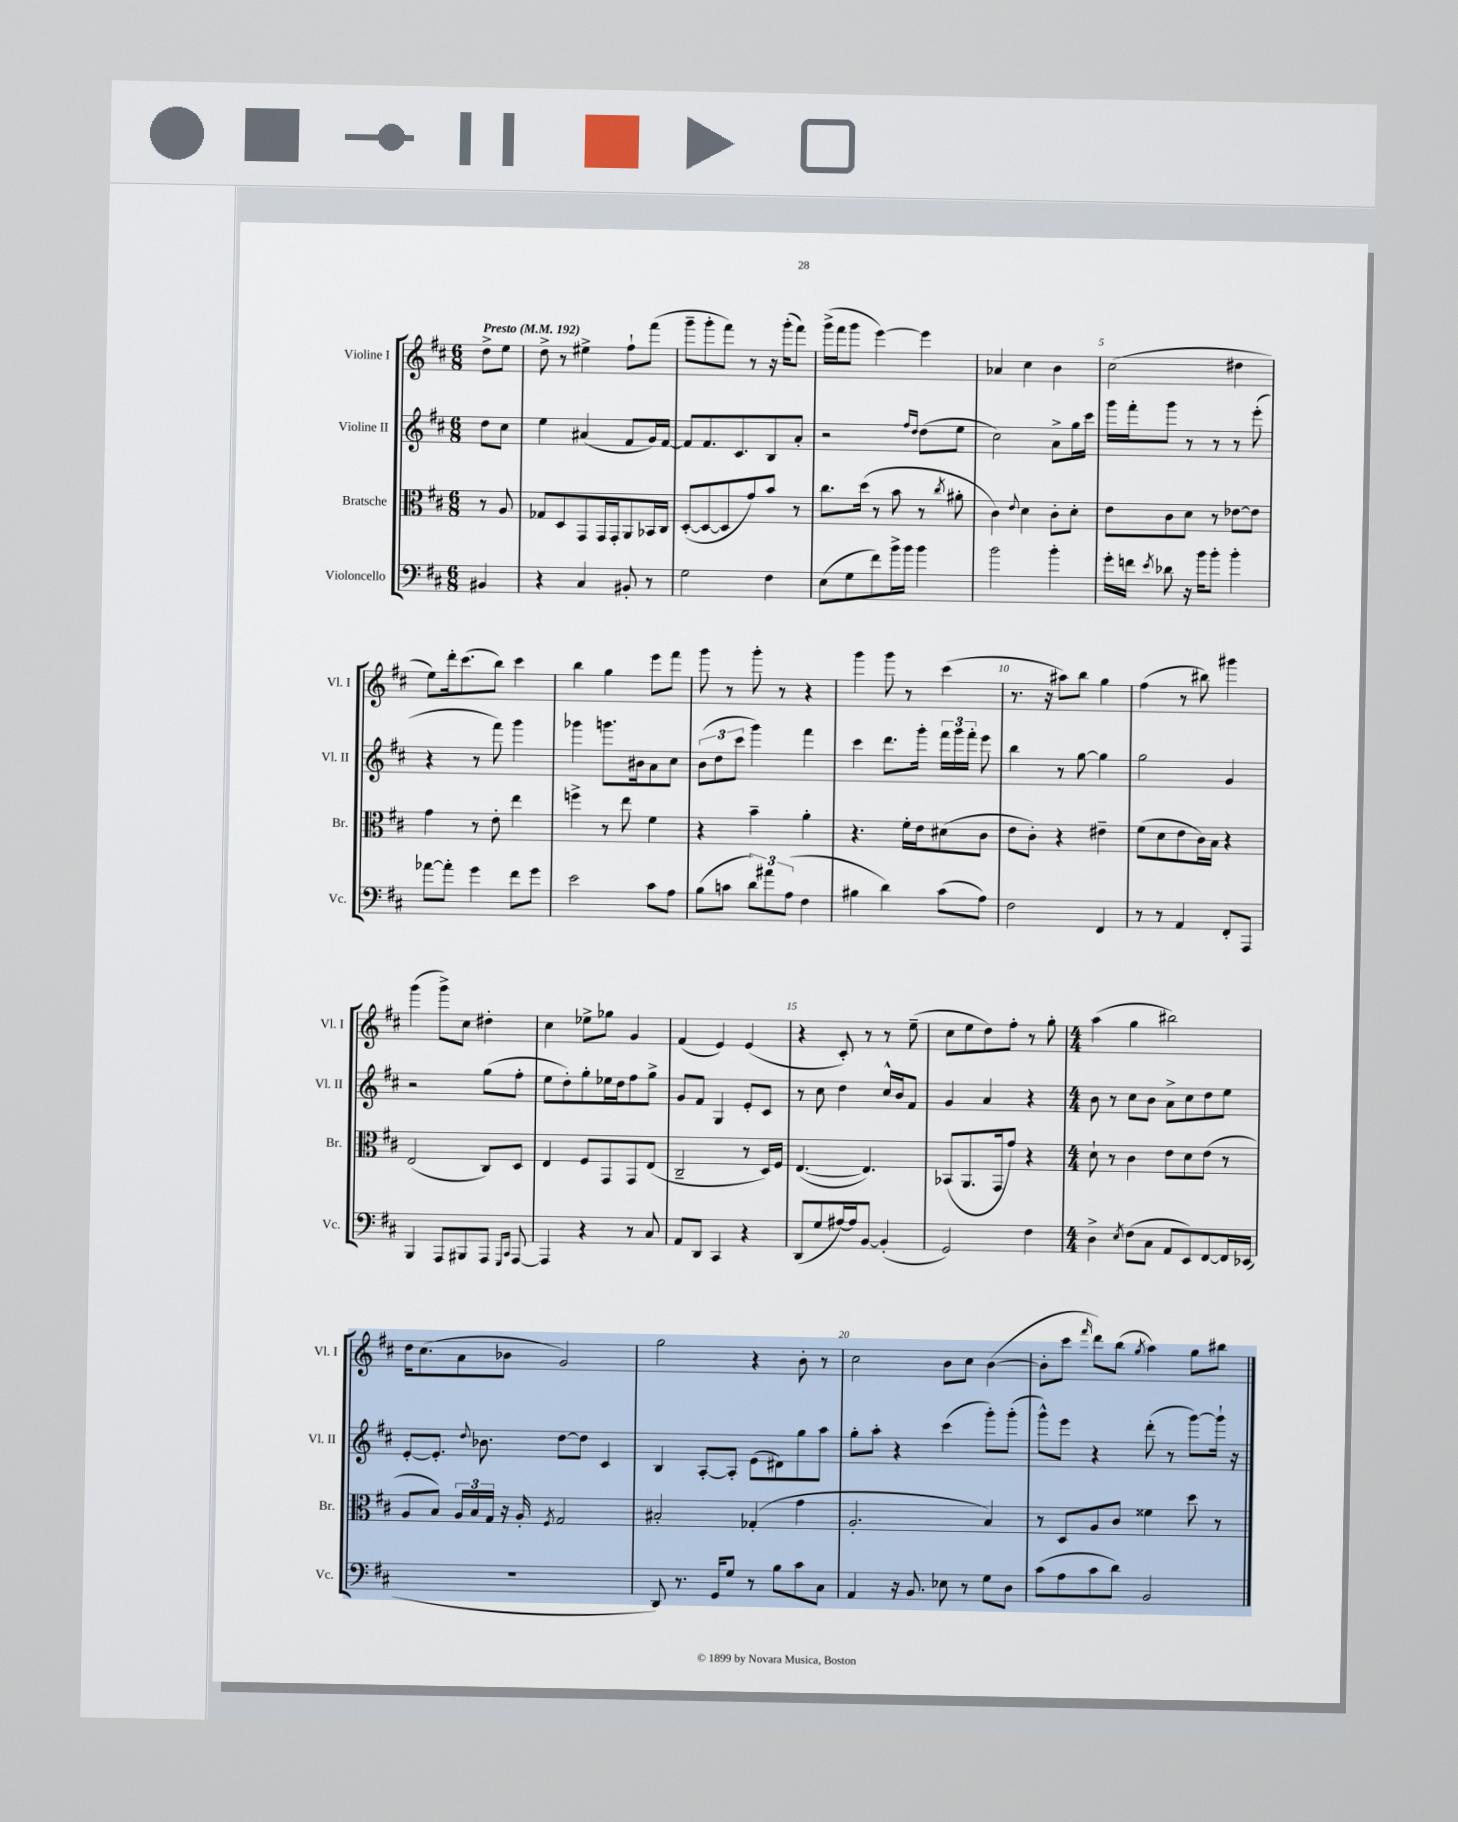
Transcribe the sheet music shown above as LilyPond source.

<<
\new StaffGroup <<
\new Staff = "s0" \with { instrumentName = "Violine I" shortInstrumentName = "Vl. I" } {
    \clef treble \key d \major \numericTimeSignature \time 6/8 \partial 4 \tempo "Presto" 4 = 192
    \autoBeamOff d''8[-> e''8] |
    d''8-> r8 eis''4-> fis''8[-! fis'''8]( |
    g'''8[-- g'''8-. fis'''8]) r8 r16 g'''16[-.( fis'''8]) |
    g'''16[->( fis'''16 g'''8] e'''4~) e'''4 |
    aes'4 cis''4 b'4 |
    cis''2( dis''4 |
    e''8[) d'''16-. cis'''8.( b''8]) cis'''4 |
    b''4 g''4 e'''8[ fis'''8] |
    g'''8 r8 g'''8-. r8 r4 |
    g'''4 g'''8 r8 cis'''4( |
    r8. r16 ais''8[) b''8] g''4 |
    fis''4( r8 bis''8) gis'''4 |
    g'''4( g'''8[->) cis''8] dis''4-. |
    cis''4 ees''8[-> ges''8] g'4 |
    fis'4( e'4) e'4( |
    r4 cis'8-.) r8 r8 e''8--( |
    cis''8[ e''8 d''8) fis''8]-. r8 g''8-. |
    \numericTimeSignature \time 4/4 a''4( g''4 bis''2) |
    d''16[ cis''8.( a'8 bes'8] g'2) |
    g''2 r4 b'8-. r8 |
    cis''2 b'8[ cis''8] b'4~( |
    b'8[-. cis'''8] \grace { fis'''16 } d'''8[) b''8]( \acciaccatura { g''8 } a''4) g''8[ bis''8] \bar "|." |
}
\new Staff = "s1" \with { instrumentName = "Violine II" shortInstrumentName = "Vl. II" } {
    \clef treble \key d \major \numericTimeSignature \time 6/8 \partial 4
    \autoBeamOff d''8[ cis''8] |
    e''4 ais'4( fis'8[ g'16) fis'16]~ |
    fis'8[ fis'8. cis'8. b8 a'8]-. |
    r2 \grace { fis''16[ d''16] } d''8[( e''8] |
    cis''2) a'8[-> g''16 cis'''16] |
    g'''16[ fis'''16-. g'''8] r8 r8 r8 e'''8-.( |
    r4 r8 fis'''8) g'''4 |
    ges'''4 g'''8.[ bis'16 a'8 cis''8] |
    \tuplet 3/2 { b'8[( d''8 cis'''8] } g'''4) fis'''4 |
    cis'''4 d'''8.[ g'''16]-. \tuplet 3/2 { fis'''16[ g'''16 fis'''16]-. } e'''8 |
    b''4 r8 g''8~ g''4 |
    g''2 g'4 |
    r2 g''8[( fis''8]-. |
    e''8[ d''8-.) g''8-. ees''16 d''16 fis''8 g''8]-> |
    g'8[ fis'8] g4 e'8[-. cis'8] |
    r8 cis''8 d''4 cis''16[-^ b'16 fis'8] |
    g'4 a'4 r4 |
    \numericTimeSignature \time 4/4 b'8 r8 cis''8[ b'8] a'8[-> cis''8 d''8 e''8] |
    e'8[~-. e'8.]-. \appoggiatura { d''8 } bes'8. d''8[~ d''8] cis'4 |
    b4 a8[~-. a8]-. e'8[( dis'8) g''8 a''8] |
    g''8[-. a''8]-. r4 cis'''4( g'''8[-.) g'''8]-.( |
    g'''8[-^) e'''8] r4 d'''8-.( r8 g'''8[~) g'''16]-! r16 \bar "|." |
}
\new Staff = "s2" \with { instrumentName = "Bratsche" shortInstrumentName = "Br." } {
    \clef alto \key d \major \numericTimeSignature \time 6/8 \partial 4
    \autoBeamOff r8 a8 |
    ges8[ d8 g,8 g,16 g,16-. a,8 bes,16 cis16] |
    d8[~-.( d8~ d8 g'8) b'8] r8 |
    cis''8.[ d''16]( r8 b'8 r8 \acciaccatura { cis''8 } ais'8-. |
    cis'4) \appoggiatura { e'8 } d'4 cis'8[-. d'8]-. |
    e'8[ cis'8 d'8] r8 ees'8[~ ees'8] |
    g'4 r8 e'8-. e''4 |
    f''4-> r8 e''8 fis'4 |
    r4 b'4-- a'4-. |
    r4. fis'16[-. e'16 dis'8( cis'8] |
    e'8[ cis'8]-.) r4 eis'4-- |
    fis'8[( d'8 e'8 cis'16) b16] r4 |
    e2( cis8[) d8] |
    e4 fis8[ g,8 g,8 e8]( |
    cis2-- r8 d16[) fis16] |
    e4.~( e4.) |
    bes,8[( a,8. g,16 g'8]) r4 |
    \numericTimeSignature \time 4/4 d'8-! r8 cis'4 e'8[ d'8 e'8]( r8 |
    a8[ b8]) \tuplet 3/2 { a16[ b16 g16] } r16 a16-. \acciaccatura { fis8 } g2 |
    bis2-. ges4-.( g'4 |
    a2.-. b4) |
    r8 d8[ a8 cis'8] fisis'4 d''8 r8 \bar "|." |
}
\new Staff = "s3" \with { instrumentName = "Violoncello" shortInstrumentName = "Vc." } {
    \clef bass \key d \major \numericTimeSignature \time 6/8 \partial 4
    \autoBeamOff bis,4 |
    r4 cis4 bis,8-. r8 |
    g2 fis4 |
    e8[( g8 fis'8) b'16-> b'16] b'4 |
    b'2 b'4-. |
    g'16[-. f'16] \acciaccatura { e'8 } des'8 r16 b'16[ b'8]-. b'4-. |
    aes'8[~ aes'8]-. g'4 fis'8[ g'8] |
    e'2 cis'8[ a8] |
    b8[( c'8] \tuplet 3/2 { d'8[) ais'8 a8]( } fis4 |
    bis4 d'4) cis'8[( a8]) |
    fis2 fis,4 |
    r8 r8 a,4 fis,8[-. a,,8] |
    b,,4 a,,8[ bis,,8 a,,8] \grace { g,,16[ cis,16] } a,,8~ |
    a,,4 r4 r8 cis8 |
    a,8[ d,8] cis,4 r4 |
    d,8[( g8 ais16~) ais16 b,8]~ b,4-.( |
    g,2) fis4 |
    \numericTimeSignature \time 4/4 d4-> \acciaccatura { e8 } fis8[( cis8] a,8[ e,8) fis,8~ fis,16 ees,16]( |
    R1 |
    d,8) r8. g,16[ g8] r8 b8[ cis'8 cis8] |
    a,4 r16 b,8. ees8 r8 g8[ d8] |
    cis'8[( a8 cis'8 d'8]) b,2 \bar "|." |
}
>>
>>
\layout { \context { \Score \override BarNumber.break-visibility = ##(#f #t #t) barNumberVisibility = #(every-nth-bar-number-visible 5) } }
